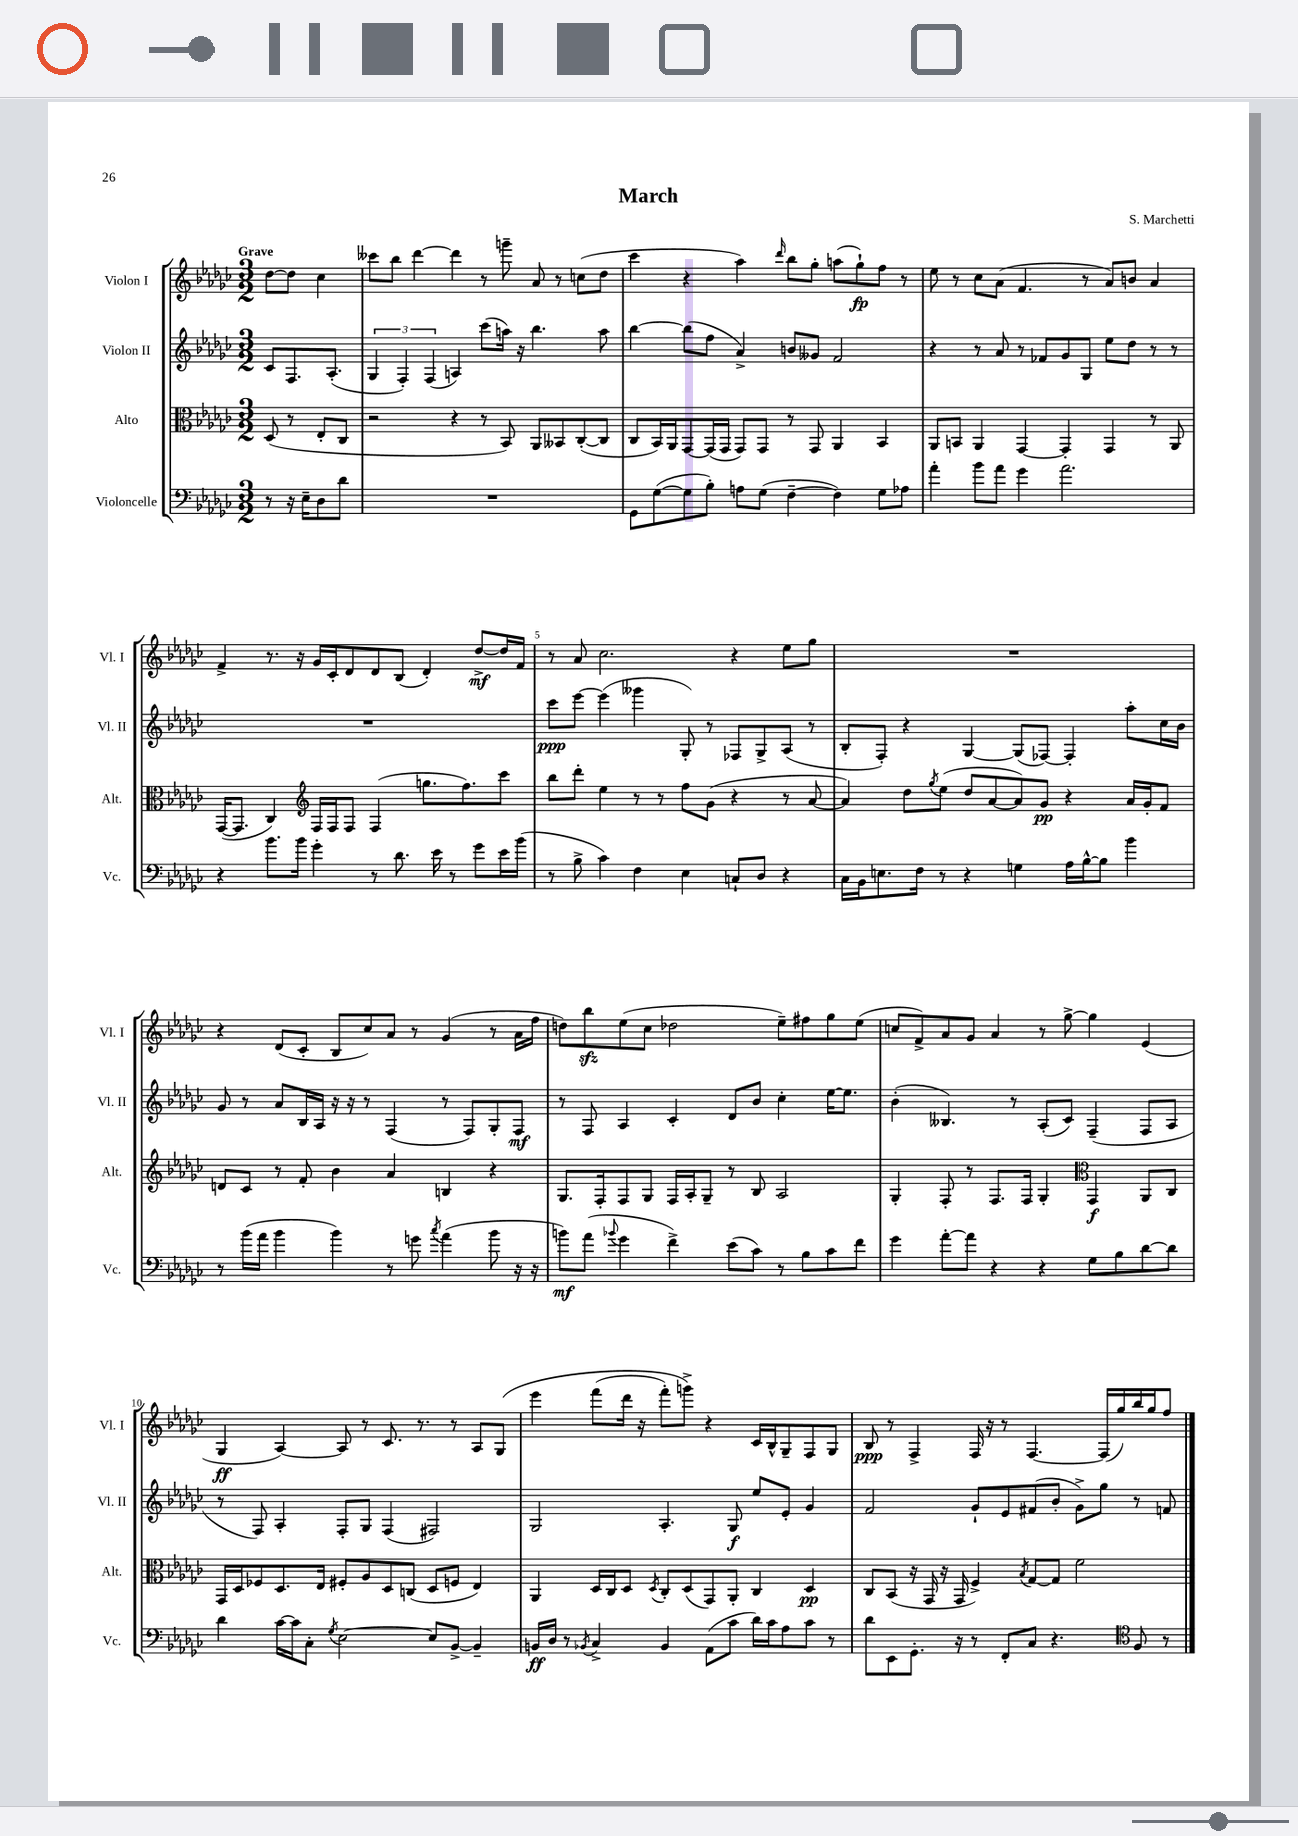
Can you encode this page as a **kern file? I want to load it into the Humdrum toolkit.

**kern	**kern	**kern	**kern
*staff4	*staff3	*staff2	*staff1
*clefF4	*clefC3	*clefG2	*clefG2
*k[b-e-a-d-g-c-]	*k[b-e-a-d-g-c-]	*k[b-e-a-d-g-c-]	*k[b-e-a-d-g-c-]
*M3/2	*M3/2	*M3/2	*M3/2
8r	(8D-	8c-	[8dd-
16r	8r	8.F	8dd-]
16E-~	.	.	.
8D-	8E-'	.	4cc-
.	.	(8.A-'	.
8d-	8C-	.	.
=	=	=	=
1.r	2r	6G-	8ccc--
.	.	.	8bb-
.	.	6F')	.
.	.	.	[4ddd-
.	.	(6F	.
.	4r	4A)	4ddd-]
.	8r	(8ccc-	8r
.	8BB-)	16aa)	8ggg~
.	.	16r	.
.	8AA-	4.bb-	8a-
.	8BB--	.	8r
.	([8C-'	.	(8cc
.	8C-]	8aa	8dd-
=	=	=	=
8GG-	8C-	[4bb-	4ccc-
([8G-	16BB-)	.	.
.	16AA-	.	.
8G-]	[8GG-	(8bb-]	4r
8B-')	(16GG-]	8ff	.
.	16GG-	.	.
8A	8GG-)	4a-^)	4aa-)
(8G-	8GG-	.	.
.	.	.	16qqddd-
[4F~	8r	8b	8bb-
.	8GG-	8g--	8gg-'
4F])	4AA-	2f	(8aa
.	.	.	8gg-`)
8G-	4BB-	.	8ff
8A-	.	.	8r
=	=	=	=
4a-'	8AA-	4r	8ee-
.	8BB	.	8r
8b-	4AA-	8r	8cc-
8a-	.	8a-	(8a-
4g-	[4GG-	8r	4.f
.	.	8f-	.
2.a-	4GG-']	8g-	.
.	.	8G-	8r
.	4GG-	8ee-	8a-)
.	.	8dd-	8b
.	8r	8r	4a-
.	8AA-	8r	.
=	=	=	=
4r	([16GG-	1.r	4f^
.	8.GG-]	.	.
8.b-	4C-)	.	8.r
16b-	.	.	16r
*	*clefG2	*	*
4g-'	16F	.	16g-
.	16F	.	16c-'
.	8F	.	8d-
8r	(4F	.	8d-
8.d-	.	.	(8B-
.	8.gg	.	4d-')
16e-	.	.	.
8r	.	.	.
.	8.ff)	.	.
8g-	.	.	[8dd-^
16e-	8ccc-	.	16dd-]
(16b-	.	.	16f
=	=	=	=
8r	8bb-	8ccc-	8r
8B-^	8ddd-'	[8eee-	8a-
4c-)	4ee-	(4eee-]	2.cc-
4F	8r	4ggg--	.
.	8r	.	.
4E-	8ff	8G-')	.
.	(8g-	8r	.
8C`	4r	8F-	4r
8D-	.	8G-^	.
4r	8r	(8A-	8ee-
.	[8a-	8r	8gg-
=	=	=	=
16C-	4a-])	8B-'	1.r
16BB-	.	.	.
8.E	.	8F')	.
.	8dd-	4r	.
16F	.	.	.
.	8qgg-	.	.
8r	(8ee-	.	.
4r	8dd-	[4G-	.
.	[8a-	.	.
4G	8a-])	(8G-]	.
.	8g-	[8F-)	.
16A-	4r	4F-']	.
[16B-^^	.	.	.
8B-]	.	.	.
4b-	16a-	8aa-'	.
.	16g-'	.	.
.	8f	16cc-	.
.	.	16b-	.
=	=	=	=
8r	8d	8g-	4r
(16b-	8c-	8r	.
16a-	.	.	.
4b-	8r	8a-	(8d-
.	8f'	16B-	8c-'
.	.	16A-	.
4b-)	4b-	16r	8B-
.	.	16r	.
.	.	8r	8cc-)
8r	4a-	(4F	8a-
8g	.	.	8r
8qcc-	.	.	.
(4a-	4B	8r	(4g-
.	.	8F)	.
8b-	4r	8G-'	8r
16r	.	8F	16a-
16r	.	.	16ff
=	=	=	=
8b)	8.G-	8r	8dd)
(8a-	.	8F	8bb-
.	16F'	.	.
8qqb-	.	.	.
4g-	8F	4A-	(8ee-
.	8G-	.	8cc-
4f^)	16F	4c-'	2dd-
.	16A-'	.	.
.	8G-~	.	.
(8e-	8r	8d-	.
8c-)	8B-	8b-	.
8r	2A-	4cc-'	8ee-~)
8B-	.	.	8ff#
8c-	.	[16ee-	8gg-
.	.	8.ee-]	.
8f	.	.	(8ee-
=	=	=	=
4g-	4G-'	(4b-'	8cc
.	.	.	8f^)
[8a-'	8F'	4.B--)	8a-
8a-]	8r	.	8g-
4r	8.F	.	4a-
.	.	8r	.
.	16F	.	.
4r	4G-'	(8A-'	8r
.	.	8c-)	[8gg-^
*	*clefC3	*	*
8G-	4GG-	(4F~	4gg-]
8B-	.	.	.
[8d-	8AA-	8F	(4e-
8d-]	8C-	8A-	.
=	=	=	=
4d-	16GG-	8r	4G-
.	16D-	.	.
.	8F-	8F)	.
[16c-	8.D-	4A-'	[4A-)
16c-]	.	.	.
8C-'	.	.	.
.	16E-	.	.
8qG-	.	.	.
[2E-	8F#'	8F'	8A-]
.	8A-	8G-	8r
.	8D-	(4F	8.c-
.	(8C	.	.
.	.	.	8.r
8E-]	8D-	2F#)	.
[8BB-^	8F	.	8r
4BB-~]	4E-)	.	8A-
.	.	.	&(8G-
=	=	=	=
16BB	4AA-	2G-	4eee-
16D-	.	.	.
8r	.	.	.
8qBB-	.	.	.
4C-^	16D-	.	(8fff
.	16C-	.	.
.	8D-	.	16ddd-
.	.	.	16r
.	8qD-	.	.
4BB-	8C-'	4.A-'	8fff')
.	(8D-	.	8ggg^&)
(8AA-	8GG-)	.	4r
8c-	8AA-'	8G-	.
16d-)	4C-	8ee-	16c-
16c-	.	.	16B-^^
8A-	.	8e-'	8G-~
8c-	4D-	4g-	8F
8r	.	.	8G-
=	=	=	=
8d-	8C-	2f	8B-
8EE-	(8BB-	.	8r
8.GG-'	16r	.	4F^
.	16GG-	.	.
.	16r	.	.
16r	16GG-	.	.
8r	4F^)	8g-`	16F
.	.	.	16r
8FF'	.	8e-	8r
.	8qB-	.	.
8C-	[8G-	(8f#	[4.F
4.r	8G-]	8b-'	.
.	2f	8g-^)	.
.	.	8gg-	(16F]
.	.	.	16gg-)
*clefC4	*	*	*
8F	.	8r	16bb-
.	.	.	16gg-
8r	.	8f	8ff
==	==	==	==
*-	*-	*-	*-
